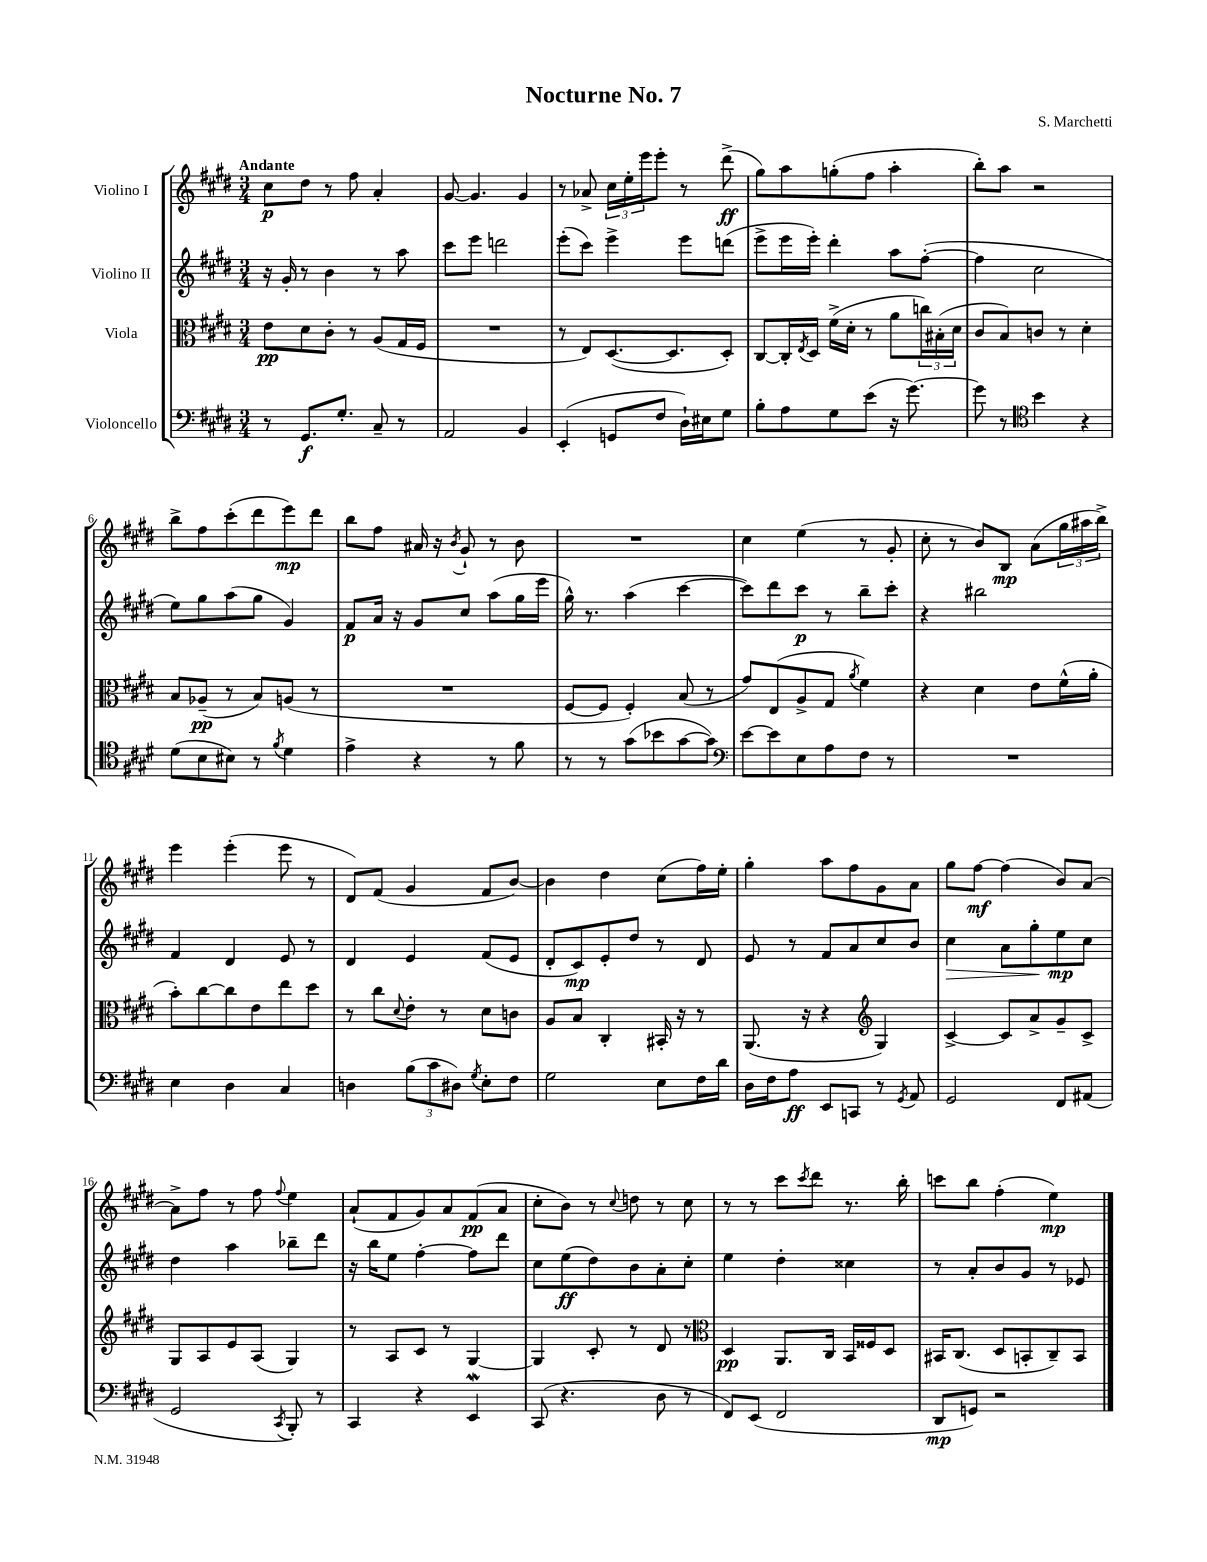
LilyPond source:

\header { title = "Nocturne No. 7" composer = "S. Marchetti" }
<<
\new StaffGroup <<
\new Staff = "s0" \with { instrumentName = "Violino I" } {
    \clef treble \key e \major \numericTimeSignature \time 3/4 \tempo "Andante"
    cis''8\p dis''8 r8 fis''8 a'4-. |
    gis'8~ gis'4. gis'4 |
    r8 aes'8-> \tuplet 3/2 { cis''16 e''16-. e'''16 } e'''8-. r8 dis'''8->\ff( |
    gis''8) a''8 g''8-.( fis''8 a''4-. |
    b''8-.) a''8 r2 |
    b''8-> fis''8 cis'''8-.( dis'''8 e'''8\mp) dis'''8 |
    b''8 fis''8 ais'16 r16 \acciaccatura { b'8 } gis'8-! r8 b'8 |
    R2. |
    cis''4 e''4( r8 gis'8-. |
    cis''8-. r8 b'8) b8\mp a'8( \tuplet 3/2 { gis''16 ais''16 b''16->) } |
    e'''4 e'''4-.( e'''8 r8 |
    dis'8) fis'8( gis'4 fis'8 b'8~) |
    b'4 dis''4 cis''8( fis''16) e''16-. |
    gis''4-. a''8 fis''8 gis'8 a'8 |
    gis''8 fis''8~\mf fis''4( b'8) a'8~ |
    a'8-> fis''8 r8 fis''8 \appoggiatura { fis''8 } e''4 |
    a'8-!( fis'8 gis'8) a'8 fis'8\pp( a'8 |
    cis''8-. b'8) r8 \appoggiatura { cis''8 } d''8 r8 cis''8 |
    r8 r8 cis'''8 \acciaccatura { cis'''8 } dis'''8 r8. b''16-. |
    c'''8 b''8 fis''4-.( e''4\mp) \bar "|." |
}
\new Staff = "s1" \with { instrumentName = "Violino II" } {
    \clef treble \key e \major \numericTimeSignature \time 3/4
    r16 gis'16-. r8 b'4 r8 a''8 |
    cis'''8 e'''8 d'''2 |
    e'''8-.( cis'''8) e'''4-> e'''8 d'''8( |
    e'''8-> e'''16 e'''16-.) dis'''4-. a''8 fis''8~-.( |
    fis''4 cis''2 |
    e''8) gis''8 a''8( gis''8 gis'4) |
    fis'8\p a'16 r16 gis'8 cis''8 a''8( gis''16 e'''16 |
    gis''16-^) r8. a''4( cis'''4~ |
    cis'''8) dis'''8 cis'''8\p r8 b''8-- cis'''8-. |
    r4 bis''2 |
    fis'4 dis'4 e'8 r8 |
    dis'4 e'4 fis'8( e'8 |
    dis'8-. cis'8\mp) e'8-. dis''8 r8 dis'8 |
    e'8 r8 fis'8 a'8 cis''8 b'8 |
    cis''4\> a'8 gis''8-.\! e''8\mp cis''8 |
    dis''4 a''4 bes''8-- dis'''8 |
    r16 b''16 e''8 fis''4~-. fis''8 dis'''8 |
    cis''8 e''8\ff( dis''8) b'8 a'8-. cis''8-. |
    e''4 dis''4-. cisis''4 |
    r8 a'8-. b'8 gis'8 r8 ees'8 \bar "|." |
}
\new Staff = "s2" \with { instrumentName = "Viola" } {
    \clef alto \key e \major \numericTimeSignature \time 3/4
    e'8\pp dis'8 cis'8-. r8 a8( gis16 fis16 |
    R2. |
    r8 e8) dis8.~( dis8. dis8-.) |
    cis8~ cis16-. \acciaccatura { e8 } dis16 fis'16->( dis'16-. r8 a'8 \tuplet 3/2 { c''16) bis16-.( dis'16 } |
    cis'8 b8) c'8 r8 dis'4-. |
    b8 aes8--\pp( r8 b8) a8( r8 |
    R2. |
    fis8~ fis8 fis4-.) b8( r8 |
    gis'8) e8( a8-> gis8 \acciaccatura { a'8 } fis'4) |
    r4 dis'4 e'8 fis'16-^( a'16-. |
    b'8-.) cis''8~ cis''8 e'8 e''8 dis''8 |
    r8 cis''8 \appoggiatura { dis'8 } e'8-. r8 dis'8 c'8 |
    a8 b8 cis4-. bis,16-. r16 r8 |
    a,8.( r16 r4 \clef treble gis4) |
    cis'4~-> cis'8 a'8-> gis'8-- cis'8-> |
    gis8 a8 e'8 a8( gis4) |
    r8 a8 cis'8 r8 gis4~ |
    gis4 cis'8-. r8 dis'8 r8 |
    \clef alto dis4\pp a,8. cis16 b,16 fisis16 dis8 |
    bis,16 cis8.( dis8 b,8-. cis8--) b,8 \bar "|." |
}
\new Staff = "s3" \with { instrumentName = "Violoncello" } {
    \clef bass \key e \major \numericTimeSignature \time 3/4
    r8 gis,8.\f gis8.-. cis8-- r8 |
    a,2 b,4 |
    e,4-.( g,8 fis8 dis16-!) eis16 gis8 |
    b8-. a8 gis8 e'8( r16 gis'8.~) |
    gis'8 r8 \clef tenor b'4 r4 |
    dis'8( b8 bis8) r8 \acciaccatura { fis'8 } dis'4 |
    e'4-> r4 r8 fis'8 |
    r8 r8 gis'8( bes'8 gis'8~ gis'8) |
    \clef bass e'8~ e'8 e8 a8 fis8 r8 |
    R2. |
    e4 dis4 cis4 |
    d4 \tuplet 3/2 { b8( cis'8 dis8) } \acciaccatura { gis8 } e8-. fis8 |
    gis2 e8 fis16 dis'16 |
    dis16 fis16 a8\ff e,8 c,8 r8 \acciaccatura { gis,8 } a,8 |
    gis,2 fis,8 ais,8( |
    gis,2 \acciaccatura { cis,8 } b,,8-.) r8 |
    cis,4 r4 e,4\mordent |
    cis,8( r4. dis8 r8 |
    fis,8) e,8( fis,2 |
    dis,8\mp g,8) r2 \bar "|." |
}
>>
>>
